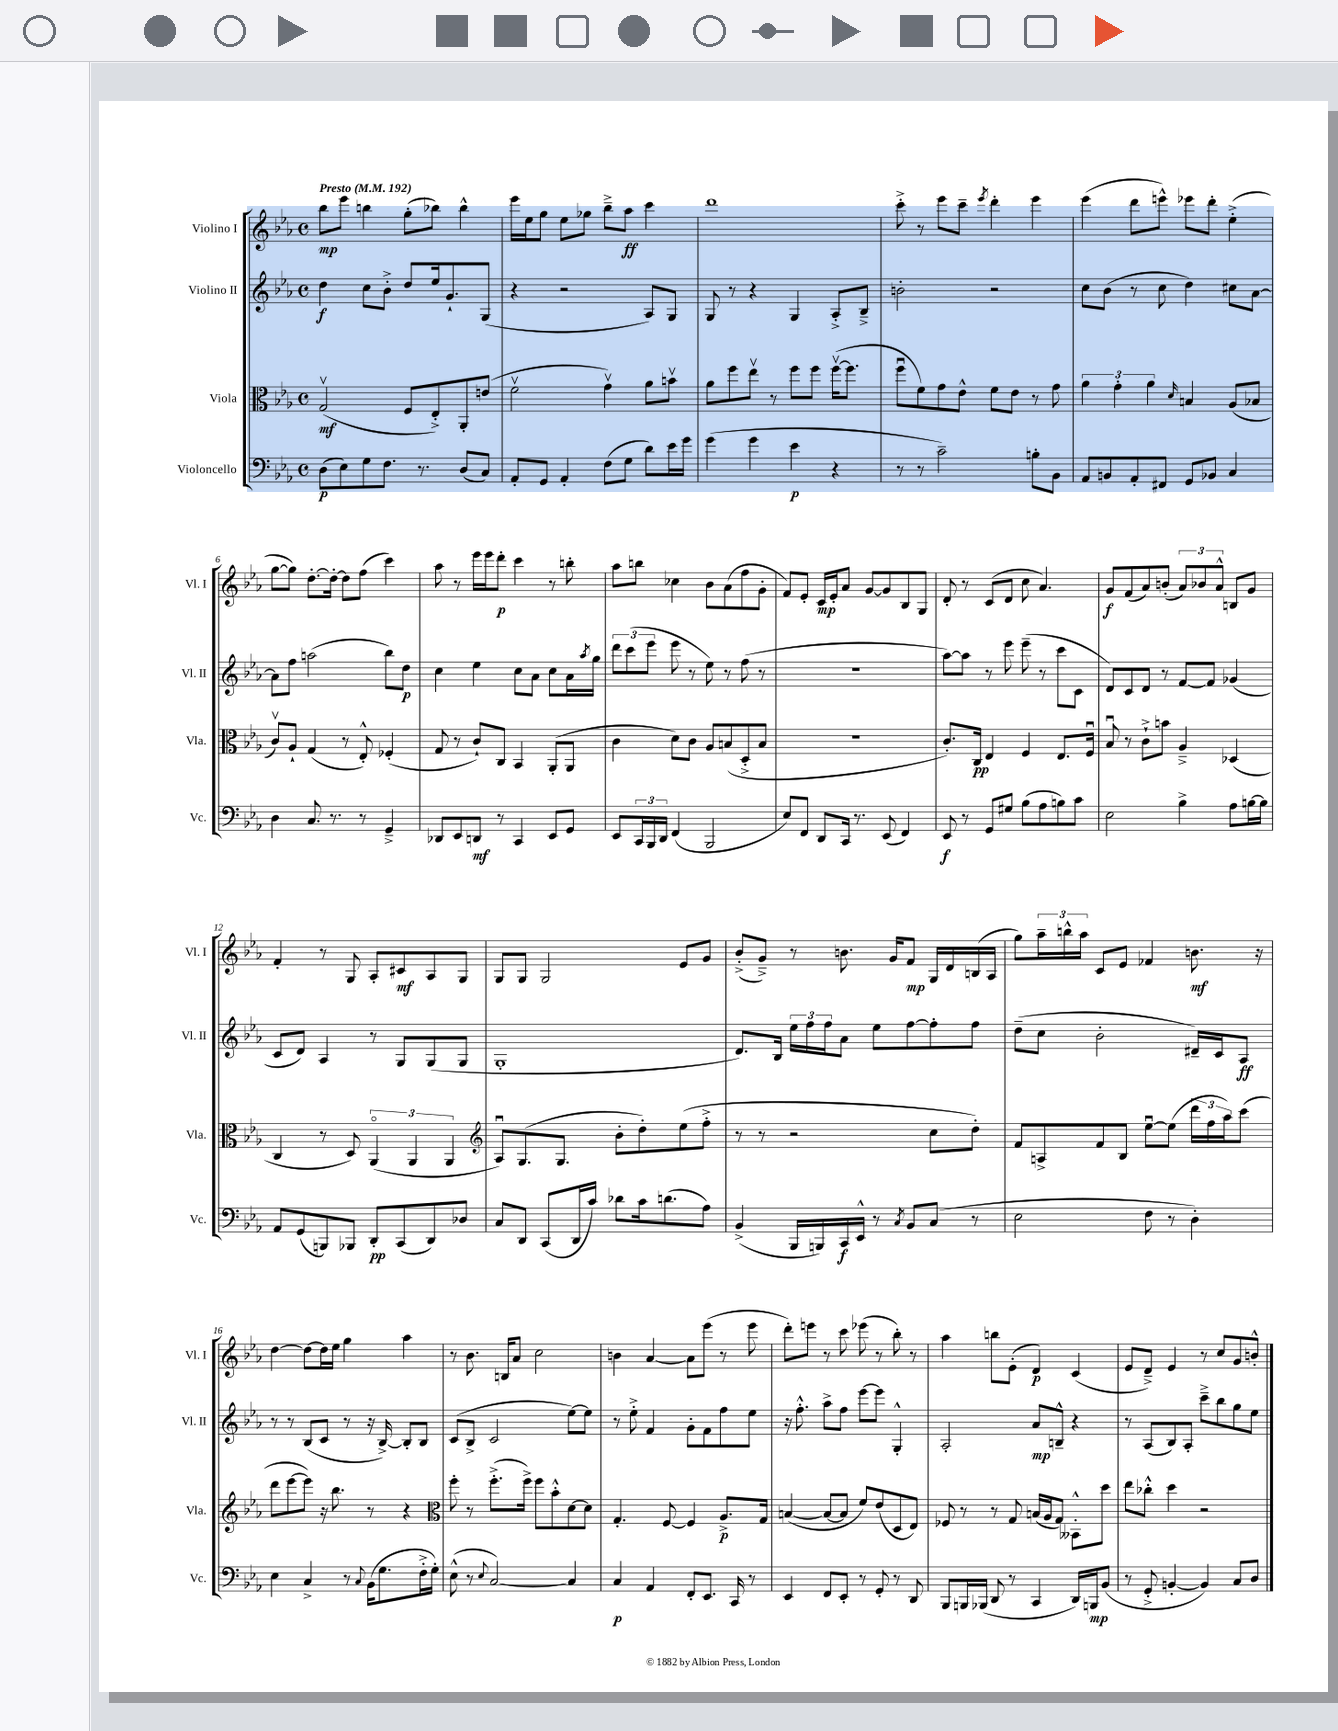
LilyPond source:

<<
\new StaffGroup <<
\new Staff = "s0" \with { instrumentName = "Violino I" shortInstrumentName = "Vl. I" } {
    \clef treble \key ees \major \defaultTimeSignature \time 4/4 \tempo "Presto" 4 = 192
    bes''8\mp ees'''8 b''4 g''8-.( bes''8) bes''4-^ |
    ees'''16 ees''16 g''8 ees''8 ges''8 bes''8---> aes''8\ff c'''4 |
    d'''1 |
    c'''8-.-> r8 ees'''8 c'''8-- \acciaccatura { ees'''8 } d'''4-. ees'''4 |
    ees'''4( d'''8 e'''8-^) ees'''8 d'''8-. ees''4-.->( |
    g''8~ g''8) d''8.~-. d''16~-. d''8 f''8( c'''4) |
    aes''8 r8 ees'''16 ees'''16 d'''8-.\p c'''4 r8 b''8-. |
    aes''8 b''8 ces''4 bes'8 aes'8( f''8 g'8-. |
    f'8) ees'8-. c'16\mp ees'16-. aes'8 g'8~ g'8 bes8 g8 |
    d'8-. r8 c'8( d'8 c''8 aes'4.) |
    g'8\f f'8( aes'8) b'8-.( \tuplet 3/2 { aes'8) bes'8 aes'8-^ } b8 g'8 |
    f'4-. r8 g8 aes8-. cis'8\mf aes8 g8 |
    g8 g8 g2 ees'8 g'8 |
    bes'8-.->( g'8--->) r8 b'8. g'16 f'8\mp g16 d'16 b16( aes16 |
    g''8) \tuplet 3/2 { aes''16-- b''16-^ aes''16 } c'8 ees'8 fes'4 b'8.\mf r16 |
    d''4~ d''8~ d''16 ees''16 g''4 aes''4 |
    r8 bes'8. b16 aes'8 c''2 |
    b'4 aes'4~ aes'8 ees'''8( r8 ees'''8 |
    d'''8-.) e'''8 r8 c'''8 ees'''8( r8 bes''8-.) r8 |
    aes''4 b''8 ees'8-.( d'4\p) c'4( |
    ees'8 d'8--->) ees'4 r8 c''8 g'8 b'8-.-^ \bar "|." |
}
\new Staff = "s1" \with { instrumentName = "Violino II" shortInstrumentName = "Vl. II" } {
    \clef treble \key ees \major \defaultTimeSignature \time 4/4
    d''4\f c''8 bes'8-.-> d''8 ees''16 g'8.-! g8( |
    r4 r2 aes8) g8 |
    g8 r8 r4 g4 aes8-.-> bes8---> |
    b'2-. r2 |
    c''8 bes'8( r8 c''8 d''4) cis''8 aes'8~ |
    aes'8 f''8 a''2( bes''8) d''8\p |
    c''4 ees''4 c''8 aes'8 c''8 aes'16 \acciaccatura { aes''8 } g''16 |
    \tuplet 3/2 { d'''8 c'''8( ees'''8 } ees'''8 r8 ees''8) r8 f''8( r8 |
    R1 |
    aes''8~) aes''8 r8 ees'''8 ees'''8--( r8 c'''8 c'8 |
    d'8) c'8 d'8 r8 f'8~ f'8 ges'4( |
    c'8 d'8) aes4 r8 g8 g8( g8 |
    g1-. |
    d'8.) bes16 \tuplet 3/2 { ees''16 f''16 f''16 } aes'8 ees''8 f''8~ f''8-. f''8 |
    d''8--( c''8 bes'2-. dis'16--) c'16 aes8\ff |
    r8 r8 bes8( c'8 r8 r16 bes16~->) bes8-. bes8 |
    c'8( bes8-> c'2 ees''8~) ees''8 |
    r8 ees''8-.-> f'4 g'8-. f'8 f''8 ees''8 |
    r16 f''8.-.-^ aes''8-> f''8 ees'''8~ ees'''8 g4-.-^ |
    aes2-. aes'8\mp b8---^ r4 |
    r8 aes8( bes8) aes8-. c'''8---> bes''8 g''8 ees''8 \bar "|." |
}
\new Staff = "s2" \with { instrumentName = "Viola" shortInstrumentName = "Vla." } {
    \clef alto \key ees \major \defaultTimeSignature \time 4/4
    g2\upbow\mf( f8 ees8-.->) aes,8-. e'8( |
    f'2\upbow g'4\upbow) aes'8 b'8\upbow |
    aes'8 f''8 ees''8\upbow r8 f''8 f''8 f''16~\upbow( f''8. |
    f''8\downbow f'8) g'8 ees'8-^ f'8 ees'8 r8 g'8 |
    \tuplet 3/2 { aes'4 g'4-. aes'4 } \grace { d'16 } b4 aes8( bes8 |
    c'8\upbow) aes8-! g4( r8 ees8-.-^) fes4-.( |
    g8 r8 c'8-!) c8 bes,4 aes,8-.( aes,8 |
    c'4 d'8) c'8 aes8 b8( d8-.-> b8 |
    R1 |
    c'8.-.) c16\pp ees4 f4 ees8. f16\downbow |
    bes8\downbow r8 c'8-!-> b'8 aes4---> des4( |
    c4 r8 d8) \tuplet 3/2 { aes,4\flageolet( aes,4 aes,4 } |
    \clef treble aes8\downbow) g8.( g8. bes'8-. d''8-.) ees''8( f''8-.-> |
    r8 r8 r2 c''8 d''8-.) |
    f'8 a8-> f'8 bes8 ees''8~\downbow ees''8( \tuplet 3/2 { d'''16 f''16 aes''16) } c'''8( |
    d'''8 ees'''8~ ees'''8) r16 bes''8. r8 r4 |
    \clef alto f''8-. r8 f''8.-.->( f''16->) f''8 bes'8-.-^ d'8~ d'8 |
    g4.-. f8~ f4 aes8.->\p g16 |
    b4~( b8~ b8 f'8) ees'8( d8 ees8) |
    fes8 r8 r8 g8 b16( aes16 g8) beses,8-.-^ d''8 |
    ees''8 ces''8-.-^ d''4 r2 \bar "|." |
}
\new Staff = "s3" \with { instrumentName = "Violoncello" shortInstrumentName = "Vc." } {
    \clef bass \key ees \major \defaultTimeSignature \time 4/4
    d8\p( ees8) g8 f8. r8. d8( c8) |
    aes,8-. g,8 aes,4-. f8( g8 d'8) ees'16 g'16 |
    g'4( g'4 ees'4\p r4 |
    r8 r8 c'2--) b8-. bes,8 |
    aes,8 b,8 aes,8-. fis,8 g,8 bes,8 c4 |
    d4 c8. r8. r8 g,4---> |
    des,8 ees,8 d,8\mf r8 c,4 ees,8 g,8 |
    ees,8 \tuplet 3/2 { c,16 bes,,16 d,16 } f,4( bes,,2 |
    ees8) f,8 d,8 c,16 r8. ees,8( f,4) |
    ees,8\f r8 g,8 gis8 bes8( aes8 b8) c'8 |
    ees2 bes4-> aes8 b16~ b16 |
    aes,8 g,8( b,,8) bes,,8 d,8-.\pp c,8( d,8) des8 |
    c8 d,8 c,8( d,16 c'16) des'8 c'16 d'8.( aes8) |
    bes,4->( bes,,16 b,,16) c,16\f ees,16-^ r8 \acciaccatura { c8 } bes,8 c8( r8 |
    ees2 f8 r8 d4-.) |
    ees4 c4-> r8 \appoggiatura { c8 } bes,16( g8. f16-.-> g16-.) |
    ees8-^( r8 \appoggiatura { ees8 } c2~) c4 |
    c4\p aes,4 f,8-. ees,8. c,16 r8 |
    ees,4 f,8 ees,8-. r8 g,8-. r8 d,8 |
    bes,,8 b,,16 bes,,16( d,8 r8 c,4 d,16) b,,16\mp bes,8( |
    r8 g,8-.-> b,4~-. b,4) c8 d8 \bar "|." |
}
>>
>>
